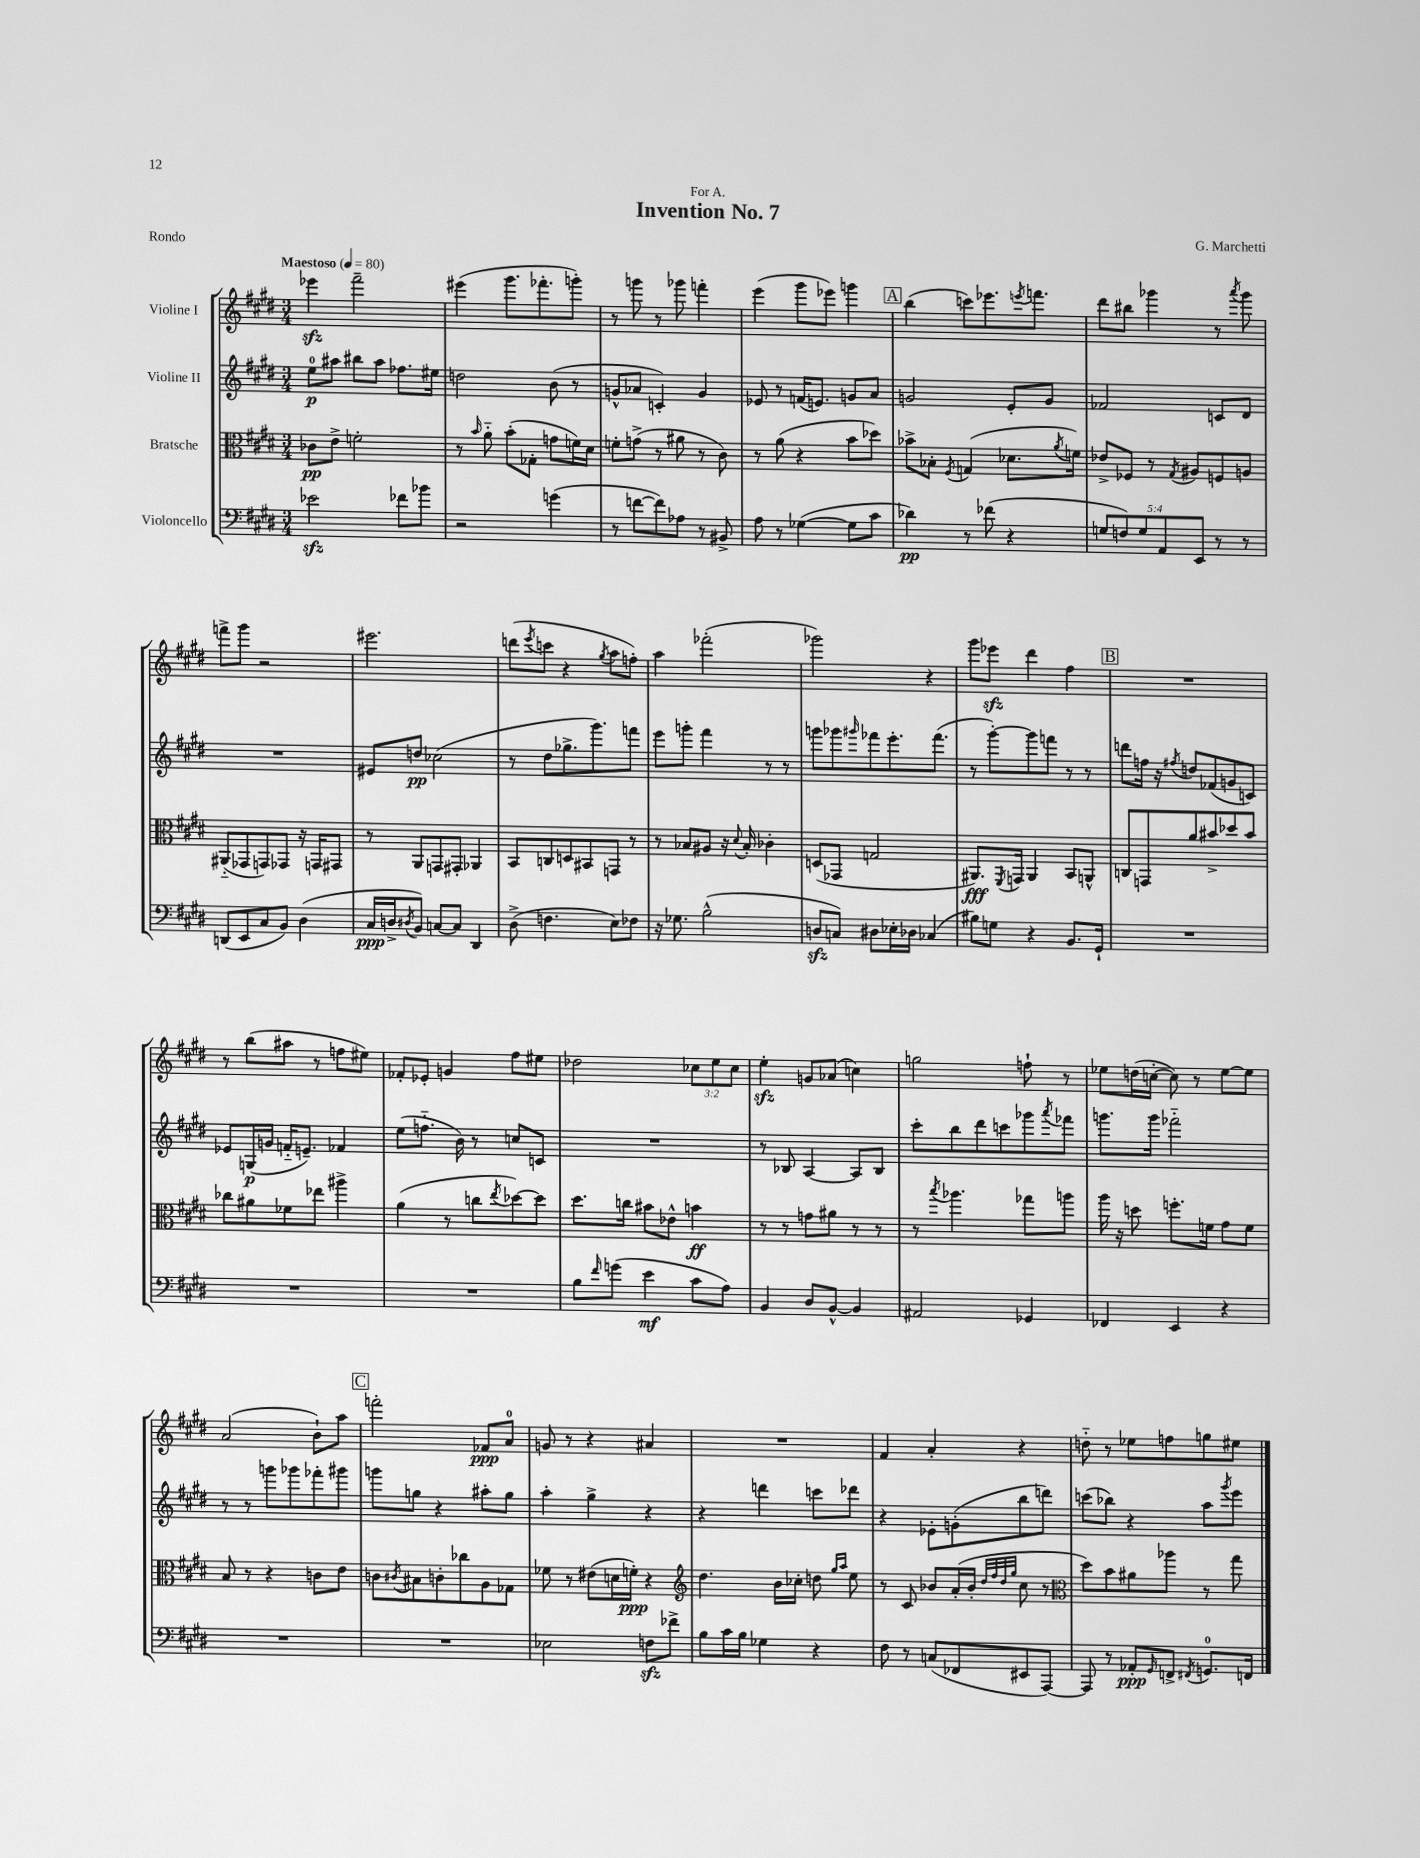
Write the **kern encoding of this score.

**kern	**kern	**kern	**kern
*staff4	*staff3	*staff2	*staff1
*clefF4	*clefC3	*clefG2	*clefG2
*k[f#c#g#d#]	*k[f#c#g#d#]	*k[f#c#g#d#]	*k[f#c#g#d#]
*M3/4	*M3/4	*M3/4	*M3/4
*MM80	*MM80	*MM80	*MM80
2e-	8c-	8ee	4eee-
.	8e^	8aa#	.
.	2f'	8bb#	2fff#~
.	.	8aa#	.
8f-	.	8.ff-	.
8b-	.	.	.
.	.	16ee#	.
=	=	=	=
2r	8r	2dd	(4eee#
.	16qqb	.	.
.	8a'~	.	.
.	(8b'	.	8.ggg#
.	8G-'	.	.
.	.	.	8.fff-'
(4g	8g	(8b	.
.	16f)	8r	8ggg')
.	16d#	.	.
=	=	=	=
8r	8f'	8g^^	8r
[8f	(8g^	8a-	8ggg
8f])	8r	4c')	8r
8A-	8a#	.	8ggg-
8r	8r	4g	4fff'
8BB#^	8c#)	.	.
=	=	=	=
8A	8r	8e-	(4eee
8r	(8a	8r	.
([4G-	4r	(16f	8ggg#
.	.	8.e)	.
.	.	.	8eee-)
8G-]	8b	8g	4ggg
8c#	8dd-)	8a	.
=	=	=	=
4d-)	8b-^	2g	(4bb
.	8B-'	.	.
.	8qF#	.	.
8r	(4G	.	8ccc)
(8f-	.	.	8.eee-
4r	8.d-	8e'	.
.	.	.	8qeee
.	.	.	8.fff
.	.	8g	.
.	8qa	.	.
.	16f)	.	.
=	=	=	=
10G	8e-^	2f-	8ddd#
10F)	.	.	.
.	8F-	.	8bb#
10G	.	.	.
.	8r	.	4ggg-
10AA	.	.	.
.	8qG#	.	.
.	8A#	.	.
10EE	.	.	.
8r	8F	8c	8r
.	.	.	8qaaa
8r	8A	8d#	8ggg-
=	=	=	=
(8DD	(8AA#'~	2.r	8fff^
8EE	8GG-	.	8ggg#
8C#	8GG)	.	2r
8BB)	8GG-	.	.
(4D#	16r	.	.
.	16GG	.	.
.	8GG#	.	.
=	=	=	=
16C#	8r	8e#	2.eee#
16D^	.	.	.
8qD#	.	.	.
8BB)	8AA	8dd	.
[8C	8GG	(2cc-	.
8C]	8GG#'	.	.
4DD#	4AA-	.	.
=	=	=	=
(8D#^	8BB	8r	(8ddd
.	.	.	8qeee
4.F	8C	8dd#	8ccc
.	8D	8.gg-^	4r
.	8BB#	.	.
.	.	8.ggg#)	.
.	.	.	8qgg#
8E)	8GG	.	8aa
8F-	8r	8fff	8ff')
=	=	=	=
16r	8r	8eee	4aa
8.G-	.	.	.
.	8B-	8ggg'	.
(2B^^	8A#	4fff#	(2fff-'
.	16r	.	.
.	8qqd#	.	.
.	16B-'	.	.
.	4c-'	8r	.
.	.	8r	.
=	=	=	=
8D	(8D	8ggg	2ggg-)
8C)	8GG-	8ggg-	.
.	.	16qqggg#	.
8D#	2G	8fff-	.
16E-'	.	8.eee'	.
16D-	.	.	.
(4C-	.	.	4r
.	.	(8.fff-	.
=	=	=	=
8B#)	8.AA#)	8r	8ggg#
8G	.	[8ggg#')	8eee-
.	8qFF#	.	.
.	16GG	.	.
4r	4AA#	8ggg#]	4ddd#
.	.	8fff	.
8.BB	8BB	8r	4ff#
.	8AA^^	8r	.
16GG#`	.	.	.
=	=	=	=
2.r	8C	8ddd	2.r
.	8GG	16ff	.
.	.	16r	.
.	.	8qff#	.
.	8a	8dd	.
.	8b#^	(8f-	.
.	8dd-	8g	.
.	8b#	8c)	.
=	=	=	=
2.r	8cc-	8e-	8r
.	8a#	(16G	(8bb
.	.	16g	.
.	8f-	16f'~	8aa#
.	.	8.e~)	.
.	8ee-	.	8r
.	4aa#^	4f-	8ff
.	.	.	8ee#)
=	=	=	=
2.r	(4a	(8ee	8f-'
.	.	8.ff'~	8e-'
.	8r	.	4g
.	.	16b)	.
.	8cc	8r	.
.	8qee	.	.
.	[8dd-)	8cc	8ff#
.	8dd-]	8c	8ee#
=	=	=	=
8B	8.dd#	2.r	2dd-
16qqf#	.	.	.
(8g	.	.	.
.	16cc	.	.
4e	8b#	.	.
.	8e-^^	.	.
8c#	4b	.	12cc-
.	.	.	12ee
8A)	.	.	.
.	.	.	12cc-
=	=	=	=
4BB	8r	8r	4ee'
.	8r	8B-	.
8D#	8g	[4A	8g
[8BB^^	8a#	.	(8a-
4BB]	8r	8A]	4cc)
.	8r	8B-	.
=	=	=	=
2AA#	8r	8ccc#'	2gg
.	8qbb	.	.
.	4.aa-	8bb	.
.	.	8ddd#	.
.	.	8ccc	.
4GG-	8gg-	8ggg-	8ff`
.	.	8qaaa	.
.	8aa	8fff-	8r
=	=	=	=
4FF-	16aa	8.ggg	8ee-
.	16r	.	.
.	8dd	.	(16dd
.	.	16ggg	[16cc'
4EE	8.ff'	2fff-'~	8cc])
.	.	.	8r
.	16f	.	.
4r	8g#	.	[8ee-
.	8f	.	8ee-]
=	=	=	=
2.r	8B	8r	(2a
.	8r	8r	.
.	4r	8ggg	.
.	.	8ggg-	.
.	8c	8fff-'	8b`)
.	8e	8ggg#	8aa
=	=	=	=
2.r	8c	8ggg	2fff'
.	8qc#	.	.
.	8B#	8gg	.
.	8c'	4r	.
.	8cc-	.	.
.	8A	8aa#'	8f-
.	8G-	8gg	8a
=	=	=	=
2E-	8f-	4aa'	8g
.	8r	.	8r
.	(8e#	4gg#^	4r
.	16d	.	.
.	16f')	.	.
8F	4r	4r	4a#
8f-^	.	.	.
=	=	=	=
*	*clefG2	*	*
8B	4.dd#	4r	2.r
16c#	.	.	.
16B	.	.	.
4G-	.	4ddd	.
.	16b	.	.
.	16cc-'	.	.
4r	8dd	8ccc	.
.	16qqgg#	.	.
.	16qqaa	.	.
.	8ee	8ddd-	.
=	=	=	=
8F#	8r	4r	4f#
8r	8c#	.	.
(8C	8b-	8e-'	4a'
8FF-	(16a'	(8g'	.
.	16b-'	.	.
.	32qqdd#	.	.
.	32qqff#	.	.
.	32qqdd#	.	.
.	32qqgg#	.	.
8EE#	8cc#	8bb	4r
[8AAA)	8r	8ddd)	.
=	=	=	=
*	*clefC3	*	*
8AAA]	8dd#)	(8ccc	8dd'~
8r	8b	8bb-)	8r
8AA-'	8a#	4r	8ee-
16qqGG#	.	.	.
8FF^	8aa-	.	8ff
8qFF#	.	.	.
8.GG	8r	8aa	8gg
.	.	8qggg#	.
.	8gg#	8eee	8ee#
16FF	.	.	.
==	==	==	==
*-	*-	*-	*-
